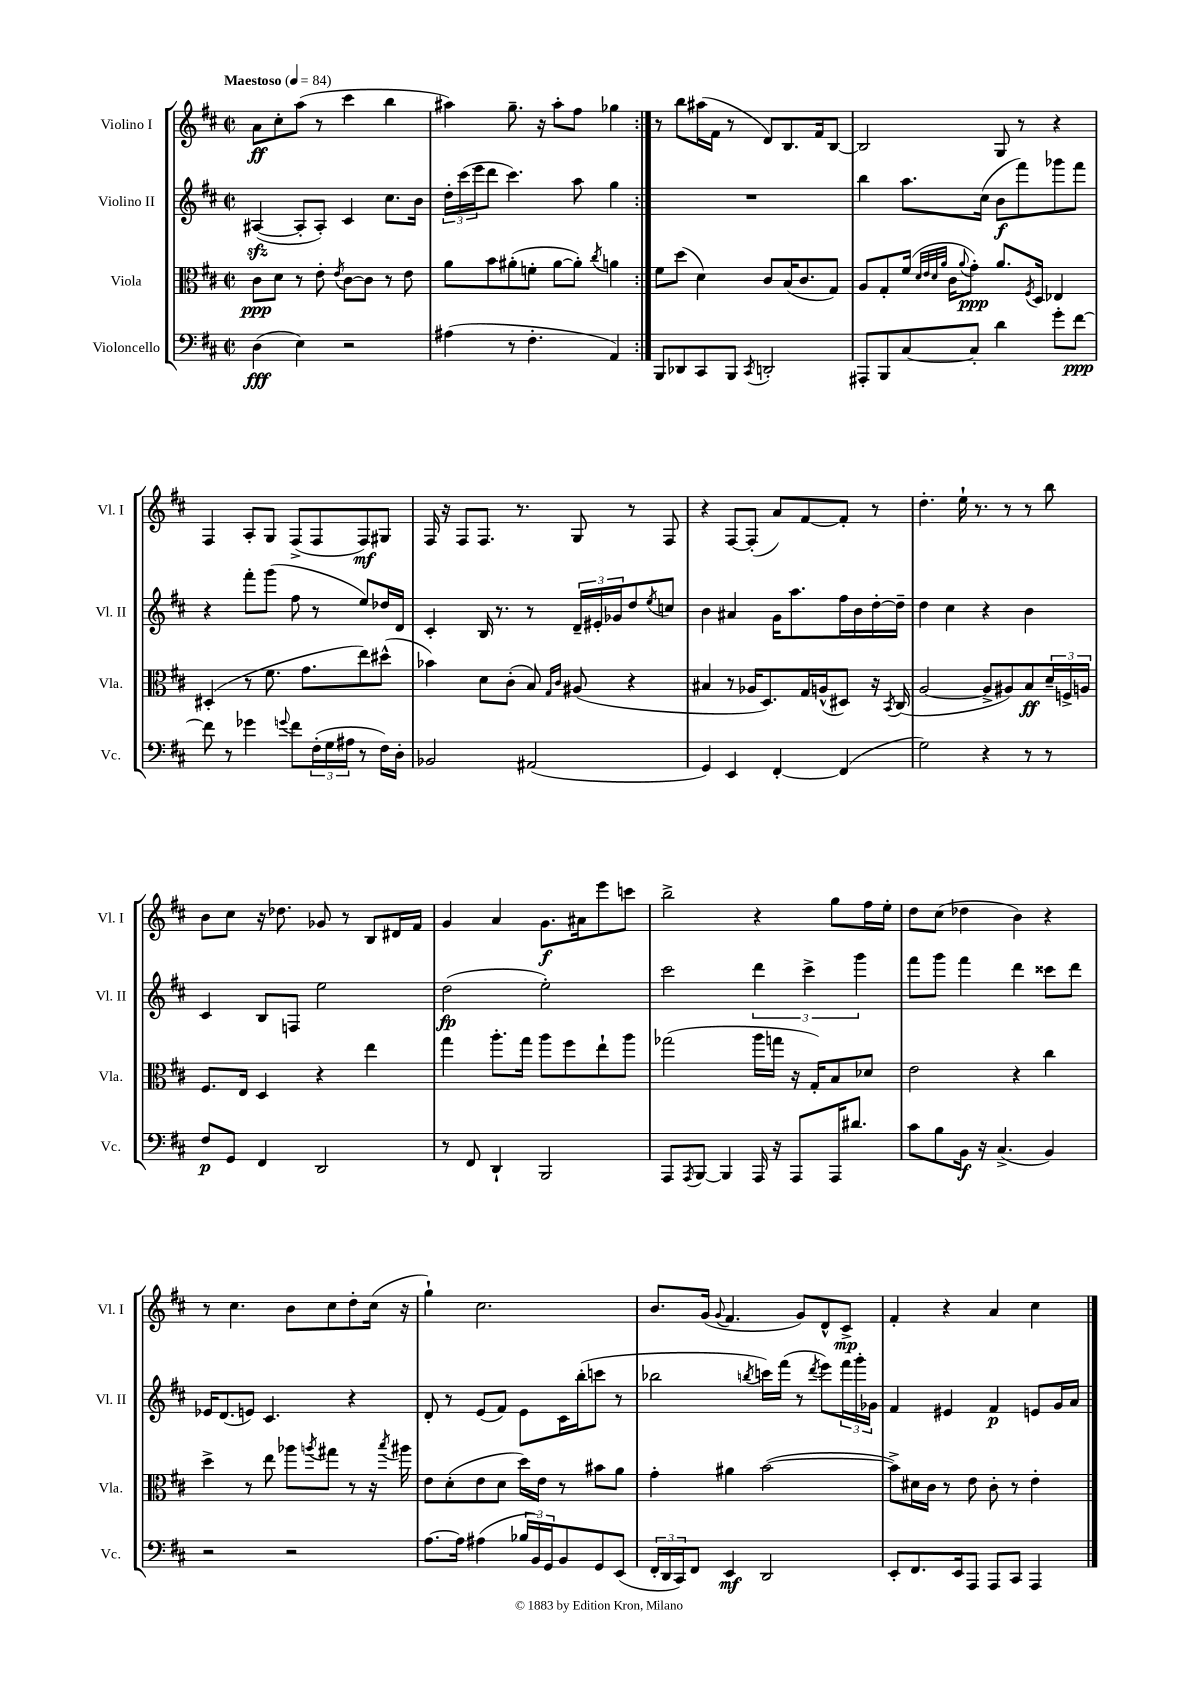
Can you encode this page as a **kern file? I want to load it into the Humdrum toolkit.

**kern	**kern	**kern	**kern
*staff4	*staff3	*staff2	*staff1
*clefF4	*clefC3	*clefG2	*clefG2
*k[f#c#]	*k[f#c#]	*k[f#c#]	*k[f#c#]
*M2/2	*M2/2	*M2/2	*M2/2
*met(c|)	*met(c|)	*met(c|)	*met(c|)
*MM84	*MM84	*MM84	*MM84
(4D	8c#	([4A#	8a
.	8d	.	8cc#'
4E)	8r	8A#']	(8aa
.	8e'	8A#')	8r
.	8qe	.	.
2r	[8c#	4c#	4ccc#
.	8c#]	.	.
.	8r	8.cc#	4bb
.	8e	.	.
.	.	16b	.
=	=	=	=
(4A#	8a	24dd'	4aa#)
.	.	(24ccc#	.
.	.	24eee	.
.	8b	8ddd	.
8r	(8a#'	4.ccc#)	8.gg~
4.F#'	8f'	.	.
.	.	.	16r
.	[8a#	.	8aa#'
.	8a#'])	8aa	8ff#
.	8qcc#	.	.
4AA)	4a	4gg	4gg-
=:|!	=:|!	=:|!	=:|!
8BBB	8f#	1r	8r
8DD-	(8dd	.	8bb
8CC#	4d)	.	(16aa#
.	.	.	16f#
8BBB	.	.	8r
8qCC#	.	.	.
2DD'	8c#	.	8d)
.	(16B	.	8.B
.	8.c#	.	.
.	.	.	16f#
.	8G)	.	[8B
=	=	=	=
8AAA#'	8A	4bb	2B]
8BBB	8G'	.	.
[8C#	(16f#	8.aa	.
.	32qqd	.	.
.	32qqe	.	.
.	32qqd	.	.
.	32qqa	.	.
.	16c#	.	.
.	8qqa	.	.
8C#']	8g')	.	.
.	.	(16cc#	.
4d	8.a	8b	8G
.	.	8fff#)	8r
.	8qF#	.	.
.	16D	.	.
8g'	4E-	8ggg-	4r
[8f#	.	8fff#	.
=	=	=	=
8f#]	(4D#'	4r	4F#
8r	.	.	.
4g-	8r	8fff#'	8A'
.	8.f#	(8ggg	8G
8qqg	.	.	.
8f#	.	8ff#	(8F#^
.	8.g	.	.
(24F#'	.	8r	8F#
24G	.	.	.
24A#	.	.	.
8r	8ee)	8ee)	8F#)
16F#)	(8dd#^^	16dd-	8G#
16D'	.	16d	.
=	=	=	=
2BB-	4b-)	4c#'	16F#
.	.	.	16r
.	.	.	8F#
.	8d	16B	8.F#
.	.	8.r	.
.	(8c#'	.	.
.	.	.	8.r
(2AA#	8B)	8r	.
.	16qqG	.	.
.	16qqc#	.	.
.	(8A#	24d~	8G
.	.	24e#'	.
.	.	24g-	.
.	4r	8dd	8r
.	.	8qee	.
.	.	8cc	8F#
=	=	=	=
4GG)	4B#	4b	4r
4EE	8r	4a#	[8F#
.	16A-	.	(8F#']
.	8.D)	.	.
[4FF#'	.	16g	8a)
.	.	8.aa	.
.	16G	.	[8f#
.	(16A^^	.	.
(4FF#]	8D#)	16ff#	8f#']
.	.	16b	.
.	16r	[16dd'	8r
.	8qBB	.	.
.	(16C#	16dd~]	.
=	=	=	=
2G)	[2A	4dd	4.dd'
.	.	4cc#	.
.	.	.	16ee`
.	.	.	8.r
4r	8A^]	4r	.
.	8A#)	.	8r
8r	8B	4b	8r
8r	24d~	.	8bb
.	24F^	.	.
.	24A	.	.
=	=	=	=
8F#	8.F#	4c#	8b
8GG	.	.	8cc#
.	16E	.	.
4FF#	4D	8B	16r
.	.	.	8.dd-
.	.	8F	.
2DD	4r	2ee	8g-
.	.	.	8r
.	4ee	.	8B
.	.	.	16d#
.	.	.	16f#
=	=	=	=
8r	4gg	(2dd	4g
8FF#	.	.	.
4DD`	8.aa'	.	4a
.	16gg	.	.
2BBB	8aa	2ee')	8.g
.	8ff#	.	.
.	.	.	16a#
.	8ee`	.	8eee
.	8aa	.	8ccc
=	=	=	=
8AAA	(2gg-	2ccc#	2bb^
8qAAA	.	.	.
[8BBB	.	.	.
4BBB]	.	.	.
16AAA	16aa	6ddd	4r
16r	16gg	.	.
8AAA	16r	.	.
.	.	6ccc#^	.
.	16G')	.	.
16AAA	8B	.	8gg
8.d#	.	.	.
.	.	6ggg	.
.	8d-	.	16ff#
.	.	.	16ee'
=	=	=	=
8c#	2e	8fff#	8dd
8B	.	8ggg	(8cc#
16BB	.	4fff#	4dd-
16r	.	.	.
(4.C#^	.	.	.
.	4r	4ddd	4b)
4BB)	4cc#	8ccc##	4r
.	.	8ddd	.
=	=	=	=
2r	4dd^	16e-	8r
.	.	(8.d	.
.	.	.	4.cc#
.	8r	8e)	.
.	8ee	4.c#	.
2r	8aa-	.	8b
.	8qaa	.	.
.	8gg#	.	8cc#
.	8r	4r	8dd'
.	16r	.	(16cc#
.	8qbb	.	.
.	16aa#	.	16r
=	=	=	=
[8.A	8e	8d'	4gg`)
.	(8d'	8r	.
16A]	.	.	.
(4A#	8e	(8e	2.cc#
.	8d	8f#)	.
24B-	16dd)	8e	.
24BB)	.	.	.
.	16e	.	.
24GG	.	.	.
8BB	8r	16c#	.
.	.	(16bb'	.
8GG	8b#	8ccc	.
(8EE	8a	8r	.
=	=	=	=
24FF#'	4g'	2bb-	8.b
24DD	.	.	.
24CC#)	.	.	.
8FF#	.	.	.
.	.	.	(16g
.	.	.	8qqg
4EE	4a#	.	4.f#
.	.	8qbb	.
2DD	([2b	16ccc)	.
.	.	(16fff#	.
.	.	8r	8g)
.	.	8qddd	.
.	.	8eee)	8d^^
.	.	24fff#	8c#^
.	.	24ggg'	.
.	.	24g-	.
=	=	=	=
8EE'	8b^])	4f#	4f#'
8.FF#	16d#	.	.
.	16c#	.	.
.	8r	4e#	4r
16EE	.	.	.
8AAA	8e	.	.
8AAA	8c#'	4f#	4a
8CC#	8r	.	.
4AAA	4e'	8e	4cc#
.	.	16g	.
.	.	16a	.
==	==	==	==
*-	*-	*-	*-
